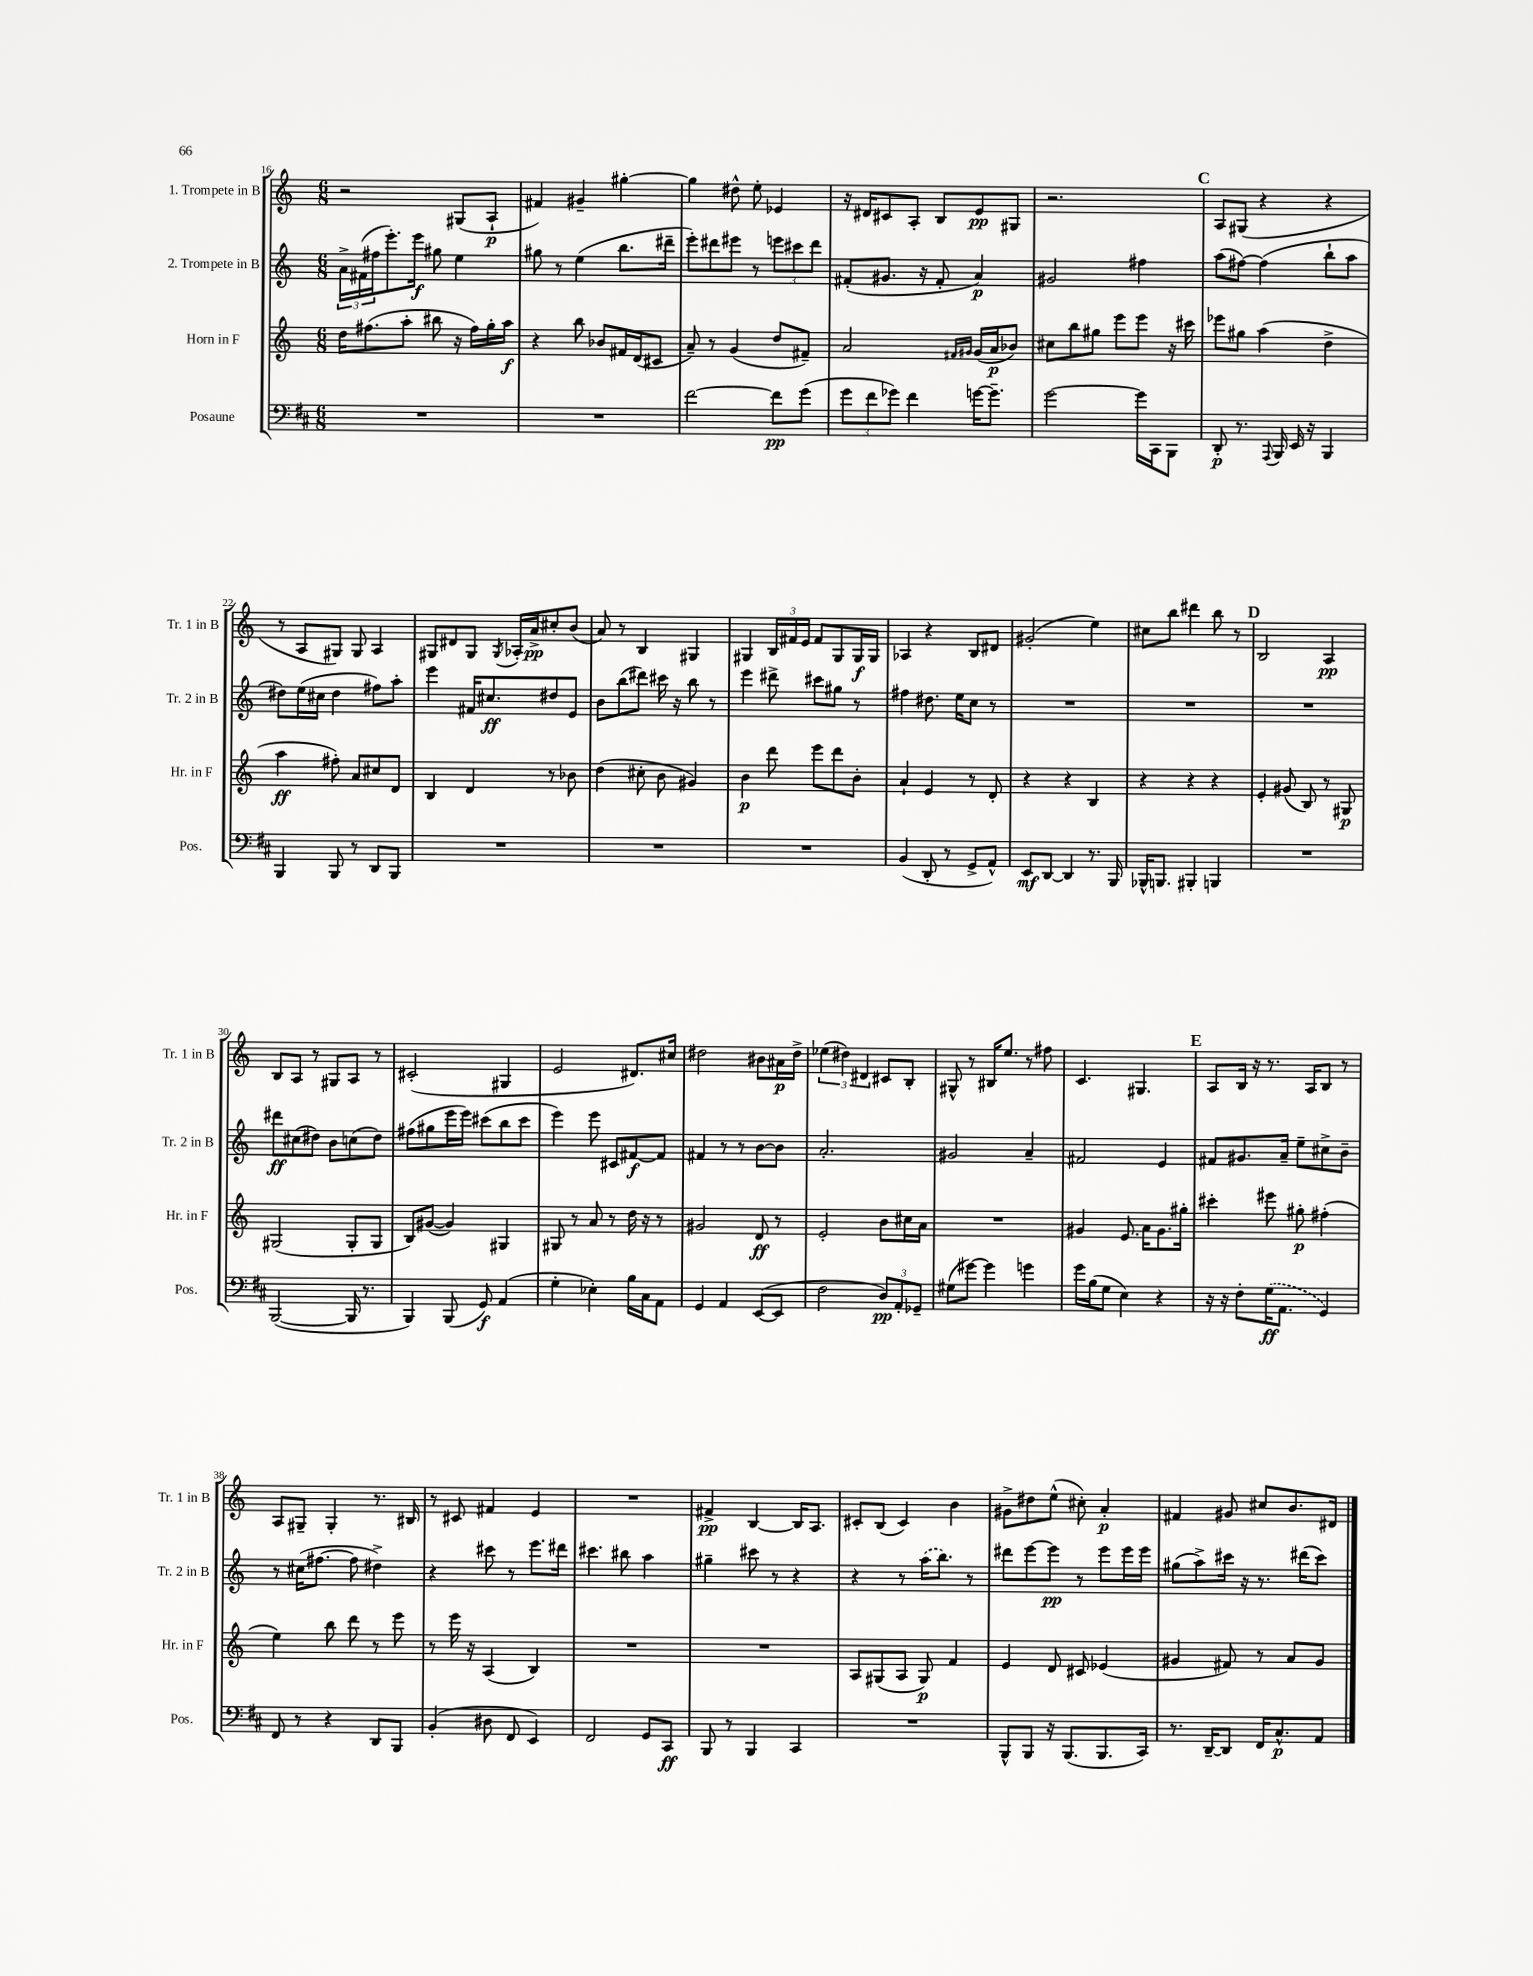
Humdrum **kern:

**kern	**kern	**kern	**kern
*staff4	*staff3	*staff2	*staff1
*clefF4	*clefG2	*clefG2	*clefG2
*k[f#c#]	*k[]	*k[]	*k[]
*M6/8	*M6/8	*M6/8	*M6/8
2.r	16dd\LK	24a^\LL	2r
.	.	(24f#\	.
.	(8.ff#\	.	.
.	.	24ff#\J	.
.	.	8.eee'\)	.
.	8aa'\J	.	.
.	.	16eee\Jk	.
.	8bb#\	8gg#\	.
.	16r	4ee\	(8G#/L
.	16ff#\LL)	.	.
.	16gg'\	.	8A`/J
.	16aa\JJ	.	.
=	=	=	=
2.r	4r	8gg#\	4f#/)
.	.	8r	.
.	8bb\	(4ee\	4g#~/
.	8b-/L	.	.
.	16f#/L	8.bb\L	[4gg#'\
.	(16d/J	.	.
.	8c#/J	.	.
.	.	16ddd#~\Jk	.
=	=	=	=
[2f#\	8a~/)	8eee'\L)	4gg#\]
.	8r	8ddd#\	.
.	(4g/	8eee#\J	8dd#^^\
.	.	8r	8ee'\
8f#\]L	8dd/L	12eee\L	4e-/
.	.	12ccc#\	.
(8g\J	8f#~/J)	.	.
.	.	12ddd#\J	.
=	=	=	=
12g\L	2a/	(8f#'/L	16r
.	.	.	16d#/LK
12f#\	.	.	.
.	.	8.g#/J	8c#/
12g-\J)	.	.	.
4f#\	.	.	8A'/J
.	.	16r	.
.	.	8f#'/	8B/L
.	16qqf#/LL	.	.
.	16qqg#/JJ	.	.
[16g\LK	(16g#/LL	4a/)	8e/
8.g~\]J	16a/J	.	.
.	8b-/J)	.	8G#/J
=	=	=	=
[2g\	8cc#\L	2g#/	2.r
.	8bb\	.	.
.	8gg#\J	.	.
.	8eee\L	.	.
16g\]LL	8eee\J	4ff#\	.
16CC#\J	.	.	.
8BBB\J	16r	.	.
.	16ccc#\	.	.
=	=	=	=
8DD'/	8eee-\L	(8aa\L	8A/L
8.r	8gg#\J	[8ff#\J)	(8G#/J
.	(4aa\	(4ff#\]	4r
8qqAAA/	.	.	.
16BBB/	.	.	.
16EE/	.	.	.
16r	.	.	.
4BBB/	4dd^\	8bb`\L	4r
.	.	8aa\J	.
=	=	=	=
4BBB/	4aa\	8dd#\L)	8r
.	.	(16ee\L	8A/L
.	.	16cc#\JJ	.
8BBB/	8ff#'\)	4dd#\	8G#/J)
8r	8a/L	.	8G#/
8DD/L	8cc#/	8ff#\L)	4A/
8BBB/J	8d/J	8aa'\J	.
=	=	=	=
2.r	4B/	4eee\	8G#/L
.	.	.	8d#/
.	4d/	16f#/LK	8G#/J
.	.	8.cc#/	.
.	.	.	8qG#/
.	.	.	16A-'/LL
.	.	.	16a^/J
.	8r	8dd#/	8cc#'/
.	8b-\	8e/J	(8b/J
=	=	=	=
2.r	(4dd\	8b\L	8a/)
.	.	(8bb\	8r
.	8cc#'\	8ddd#\J)	4B/
.	8b\	16ccc#\	.
.	.	16r	.
.	4g#/)	8bb\	4G#/
.	.	8r	.
=	=	=	=
2.r	4b\	4eee\	4G#/
.	8ddd\	8ddd#^\	24B/LL
.	.	.	24f#/
.	.	.	24e/JJ
.	8eee\L	8ccc#\L	8f#/L
.	8ddd\	8gg#\J	8G#/
.	8b'\J	8r	16G#/L
.	.	.	16G#/JJ
=	=	=	=
(4BB/	4a`/	4ff#\	4A-/
8DD'/	4e/	8.dd#\	4r
8r	.	.	.
.	.	16ee\LK	.
8GG^/L	8r	8cc\J	8B/L
8AA^^/J)	8d'/	8r	8d#/J
=	=	=	=
8EE/L	4r	2.r	(2g#'/
[8DD/J	.	.	.
4DD/]	4r	.	.
8.r	4B/	.	4ee\)
16BBB/	.	.	.
=	=	=	=
16BBB-^^/LK	4r	2.r	8cc#\L
8.BBB/J	.	.	.
.	.	.	8bb\J
4BBB#'/	4r	.	4ddd#\
4BBB/	4r	.	8bb\
.	.	.	8r
=	=	=	=
2.r	4e'/	2.r	2B/
.	(8g#/	.	.
.	8B/)	.	.
.	8r	.	4A/
.	8G#/	.	.
=	=	=	=
([2BBB/	(2G#/	8ddd#\L	8B/L
.	.	(8cc#\	8A/J
.	.	8dd#\J)	8r
.	.	8b\L	8G#/L
16BBB/]	8G#'/L	(8cc\	8A/J
8.r	.	.	.
.	8G#/J	8dd#\J)	8r
=	=	=	=
4BBB/)	8B/L)	(8ff#\L	(2c#'/
.	([8g#/J	8gg#\	.
(8BBB/	4g#/])	16eee\L	.
.	.	16eee\JJ)	.
8GG/)	.	(8ccc#\L	.
(4AA/	4G#/	8bb\	4G#/
.	.	8ccc#\J	.
=	=	=	=
4G'\	8G#/	4eee\)	2e/
.	8r	.	.
4E-'\)	8a/	8eee\	.
.	8r	8c#/L	.
16B\LL	16dd\	[8f#/	8.d#/L)
16C#\J	16r	.	.
8AA\J	8r	8f#/]J	.
.	.	.	16cc#/Jk
=	=	=	=
4GG/	2g#/	4f#/	2dd#\
4AA/	.	8r	.
.	.	8r	.
([8EE/L	8d/	[8b\L	8b#\L
8EE/]J	8r	8b\]J	16a#\L
.	.	.	16dd#^\JJ
=	=	=	=
2F#\	2e'/	2.a'/	(6ee-\
.	.	.	6dd#\)
.	.	.	6d#/
12D/L)	8b\L	.	8c#/L
12AA'/	.	.	.
.	16cc#\L	.	8B'/J
12GG-~/J	.	.	.
.	16a\JJ	.	.
=	=	=	=
(8G#\L	2.r	2g#/	8G#^^/
[8g#\J)	.	.	8r
4g#\]	.	.	16B#/LK
.	.	.	8.ee/J
4g\	.	4a~/	8r
.	.	.	8ff#\
=	=	=	=
16g\LL	4g#/	2f#/	4.c/
(16B\J	.	.	.
8G\J	.	.	.
4E\)	8.e/	.	.
.	.	.	4.G#/
.	16a\LK	.	.
4r	8.g#\	4e/	.
.	16gg#'\Jk	.	.
=	=	=	=
16r	4ccc#'\	8f#/L	8A/L
16r	.	.	.
8F#'\L	.	8.g#/	16B/Jk
.	.	.	16r
(16G\K	8eee#\	.	8.r
8.AA\J	.	16a~/Jk	.
.	8gg#'\	8ee~\L	.
.	.	.	16A/LK
4GG/)	(4ff#'\	8cc#^\	8B/J
.	.	8b~\J	8r
=	=	=	=
8FF#/	4ee\)	8r	8A/L
8r	.	(16cc#\LK	8G#~/J
.	.	[8.ff#\J	.
4r	8bb\	.	4G#'/
.	8ddd\	8ff#\]	.
8DD/L	8r	4dd#^\)	8.r
8BBB/J	8eee\	.	.
.	.	.	16B#/
=	=	=	=
(4BB'/	8r	4r	8r
.	16eee\	.	8c#/
.	16r	.	.
8D#\	(4A/	8ccc#\	4f#/
8FF#/	.	8r	.
4EE/)	4B/)	8.eee\L	4e/
.	.	16ddd#\Jk	.
=	=	=	=
2FF#/	2.r	4.ccc#\	2.r
.	.	8bb#\	.
8GG/L	.	4aa\	.
8CC#/J	.	.	.
=	=	=	=
8BBB/	2.r	4gg#~\	4f#^/
8r	.	.	.
4BBB/	.	8ccc#\	[4B/
.	.	8r	.
4CC#/	.	4r	16B/]LK
.	.	.	8.A/J
=	=	=	=
2.r	8A/L	4r	8c#'/L
.	(8G#/	.	(8B/J
.	8A/J	8r	4c#/)
.	8G#/)	(16aa\LK	.
.	.	8.bb\J)	.
.	4f/	.	4b\
.	.	8r	.
=	=	=	=
8BBB^^/L	4e/	8ddd#\L	8g#^\L
8BBB/J	.	[8eee\	8dd#\
16r	8d/	8eee\]J	(8ee^^\J
(8.BBB/L	.	.	.
.	8c#/	8r	8cc#'\)
8.BBB/	(4e-/	8eee\L	4a'/
.	.	16eee\L	.
16CC#/Jk)	.	16eee\JJ	.
=	=	=	=
8.r	4g#/	(8gg#\L	4f#/
.	.	8aa^\)	.
[16DD~/LK	.	.	.
8DD/]J	8f#/)	16ccc#\Jk	8g#/
.	.	16r	.
16FF#/LK	8r	8.r	8cc#/L
8.C#^^/	.	.	.
.	8a/L	.	8.b/
.	.	(16ddd#\LK	.
8AA/J	8g#/J	8ccc#\J)	.
.	.	.	16d#/Jk
==	==	==	==
*-	*-	*-	*-
